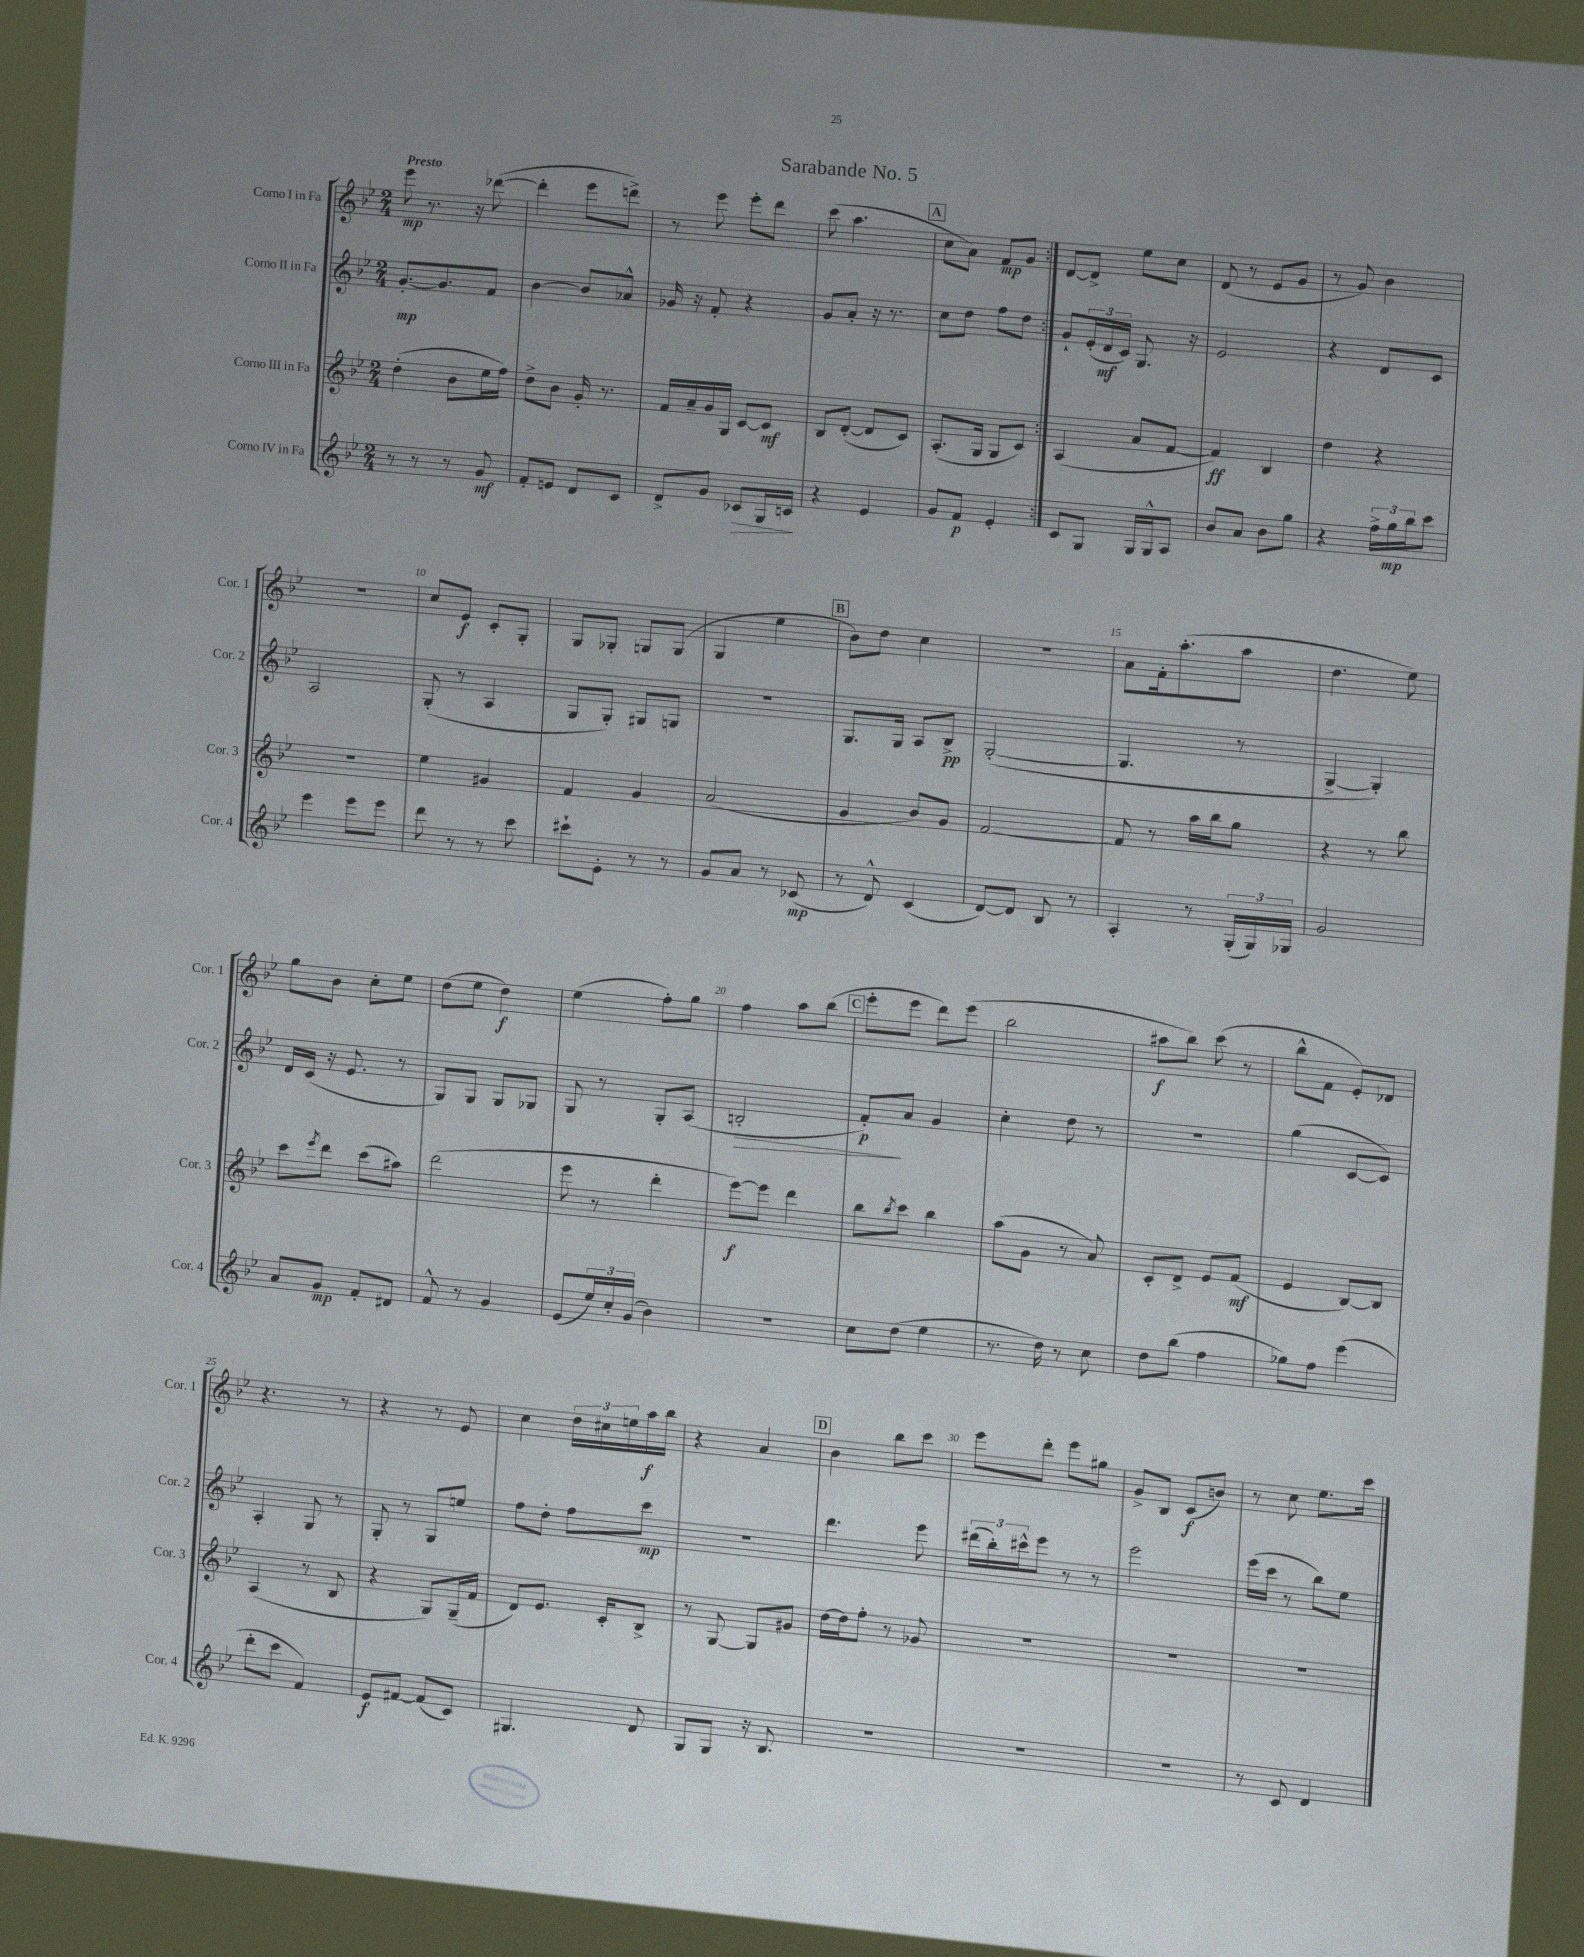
\header { title = "Sarabande No. 5" }
<<
\new StaffGroup <<
\new Staff = "s0" \with { instrumentName = "Corno I in Fa" shortInstrumentName = "Cor. 1" } {
    \clef treble \key bes \major \numericTimeSignature \time 2/4 \tempo "Presto"
    \repeat volta 2 { ees'''8\mp r8. r16 des'''8~( |
    des'''4-. ees'''8 d'''8->) |
    r8 ees'''8 ees'''8-. d'''8 |
    c'''8( a''4. |
    \mark \markup { \box "A" } c''8 a'8) f'8\mp g'8 | }
    d'8~ d'8-> ees''8 c''8 |
    d'8( r8 ees'8 g'8 |
    r8 g'8) bes'4 |
    r2 |
    c''8 ees'8\f c'8-. g8-. |
    g8 ges8-. g8 g8( |
    g4 ees''4 |
    \mark \markup { \box "B" } bes'8) d''8 c''4 |
    r2 |
    a'8 f'16-. a''8.-.( a''8 |
    d''4. ees''8) |
    g''8 bes'8 c''8-. ees''8 |
    d''8( ees''8 d''4\f) |
    ees''4( f''8-.) g''8 |
    f''4 a''8 bes''8( |
    \mark \markup { \box "C" } ees'''8-. ees'''8 d'''8) ees'''8( |
    bes''2 |
    ais''8\f bes''8) c'''8( r8 |
    bes''8-^ f'8 ees'8-.) des'8 |
    r4. r8 |
    r4 r8 ees'8 |
    c''4 \tuplet 3/2 { d''16 cis''16 e''16 } a''16\f bes''16 |
    r4 a'4 |
    \mark \markup { \box "D" } bes'4 bes''8 c'''8 |
    ees'''8 d'''8-. ees'''8 gis''8 |
    g'8-> bes8 c'8\f( b'8) |
    r8 c''8 ees''8. c'''16 \bar "|." |
}
\new Staff = "s1" \with { instrumentName = "Corno II in Fa" shortInstrumentName = "Cor. 2" } {
    \clef treble \key bes \major \numericTimeSignature \time 2/4
    \repeat volta 2 { g'8.~-.\mp g'8. f'8 |
    bes'4~ bes'8 aes'8-^ |
    ges'16 r16 f'8-. r4 |
    g'8 a'8-. r16 r8. |
    \mark \markup { \box "A" } c''8 d''8 f''8 d''8 | }
    g'8-! \tuplet 3/2 { ees'16-.( d'16\mf c'16) } g8. r16 |
    ees'2 |
    r4 d'8 c'8 |
    a2 |
    g8-.( r8 a4 |
    g8 g8-.) gis8 g8 |
    r2 |
    \mark \markup { \box "B" } g8. g16 a8 bes8->\pp |
    g2~-.( |
    g4. r8 |
    g4~-> g4-.) |
    d'16 c'16( r16 ees'8. r8 |
    g8) g8 g8 ges8 |
    g8 r8 g8-. a8( |
    b2-.\> |
    \mark \markup { \box "C" } f'8-.\p\!) a'8 g'4 |
    c''4-. d''8 r8 |
    r2 |
    g''4( c'8~ c'8) |
    a4-. g8 r8 |
    g8-. r8 g8 e''8 |
    f''8 d''8-. f''8 c'''8\mp |
    R2 |
    \mark \markup { \box "D" } d'''4. ees'''8 |
    \tuplet 3/2 { dis'''16( bes''16-.) cis'''16-^ } ees'''8 r8 r8 |
    ees'''2 |
    ees'''16( c'''16 r8 bes''8) ees''8 \bar "|." |
}
\new Staff = "s2" \with { instrumentName = "Corno III in Fa" shortInstrumentName = "Cor. 3" } {
    \clef treble \key bes \major \numericTimeSignature \time 2/4
    \repeat volta 2 { d''4-.( bes'8 ees''16 f''16) |
    d''8-> bes'8 g'16-. r8. |
    f'16 a'16-- g'16 g16 c'8~ c'8\mf |
    bes8 d'8~-.( d'8 c'8) |
    \mark \markup { \box "A" } a8.-.( g16 g8 c'8) | }
    a4( a'8 f'8~ |
    f'4\ff) bes4 |
    d''4 r4 |
    r2 |
    ees''4 gis'4 |
    f'4 g'4 |
    a'2( |
    \mark \markup { \box "B" } g'4 bes'8) g'8 |
    f'2~ |
    f'8 r8 a''16 bes''16 g''8 |
    r4 r8 bes''8 |
    c'''8 \acciaccatura { ees'''8 } d'''8 c'''8( ais''8) |
    d'''2( |
    ees'''8 r8 d'''4-. |
    ees'''8~\f) ees'''8 d'''4 |
    \mark \markup { \box "C" } bes''8 \acciaccatura { bes''8 } c'''8 bes''4 |
    a''8( g'8 r8 a'8) |
    c'8-. d'8-> ees'8 f'8\mf( |
    ees'4 bes8~) bes8 |
    a4( r8 bes8 |
    r4 g8) g16--( f'16 |
    d'8) ees'8. c'16-. bes8-> |
    r8 g8~ g8 gis'8 |
    \mark \markup { \box "D" } d''16~ d''16 f''8-. r8 ges'8 |
    R2 |
    R2 |
    R2 \bar "|." |
}
\new Staff = "s3" \with { instrumentName = "Corno IV in Fa" shortInstrumentName = "Cor. 4" } {
    \clef treble \key bes \major \numericTimeSignature \time 2/4
    \repeat volta 2 { r8 r8 r8 g'8\mf |
    f'8-. e'8 d'8 c'8 |
    d'8-> g'8 ces'8\> g16 c'16\! |
    r4 ees'4 |
    \mark \markup { \box "A" } g'8 f'8\p ees'4-. | }
    c'8 g8 g16 g16-^ a8 |
    bes'8 a'8 bes'8 g''8 |
    r4 \tuplet 3/2 { f''16-> g''16\mp bes''16 } c'''8 |
    ees'''4 ees'''8 ees'''8 |
    d'''8 r8 r8 c'''8 |
    cis'''8-! ees'8-. r8 r8 |
    g'8 a'8 r8 ces'8\mp( |
    \mark \markup { \box "B" } r8 d'8-^) c'4( |
    d'8~) d'8 bes8 r8 |
    a4-. r8 \tuplet 3/2 { g16-.( g16) ges16 } |
    g'2 |
    a'8 g'8\mp f'8-. dis'8 |
    f'8-^ r8 g'4 |
    ees'8( \tuplet 3/2 { ees''16) c''16-. g'16( } bes'4) |
    R2 |
    \mark \markup { \box "C" } c''8 d''8( ees''4 |
    r8. d''16) r8 c''8 |
    d''8 bes''8( f''4 |
    ges''8) f''8 ees'''4( |
    d'''8-. c'''8 f'4) |
    ees'8\f fis'8~ fis'8( c'8) |
    gis4. d'8 |
    g8 g8 r16 bes8. |
    \mark \markup { \box "D" } R2 |
    R2 |
    R2 |
    r8 c'8 d'4 \bar "|." |
}
>>
>>
\layout { \context { \Score \override BarNumber.break-visibility = ##(#f #t #t) barNumberVisibility = #(every-nth-bar-number-visible 5) } }
